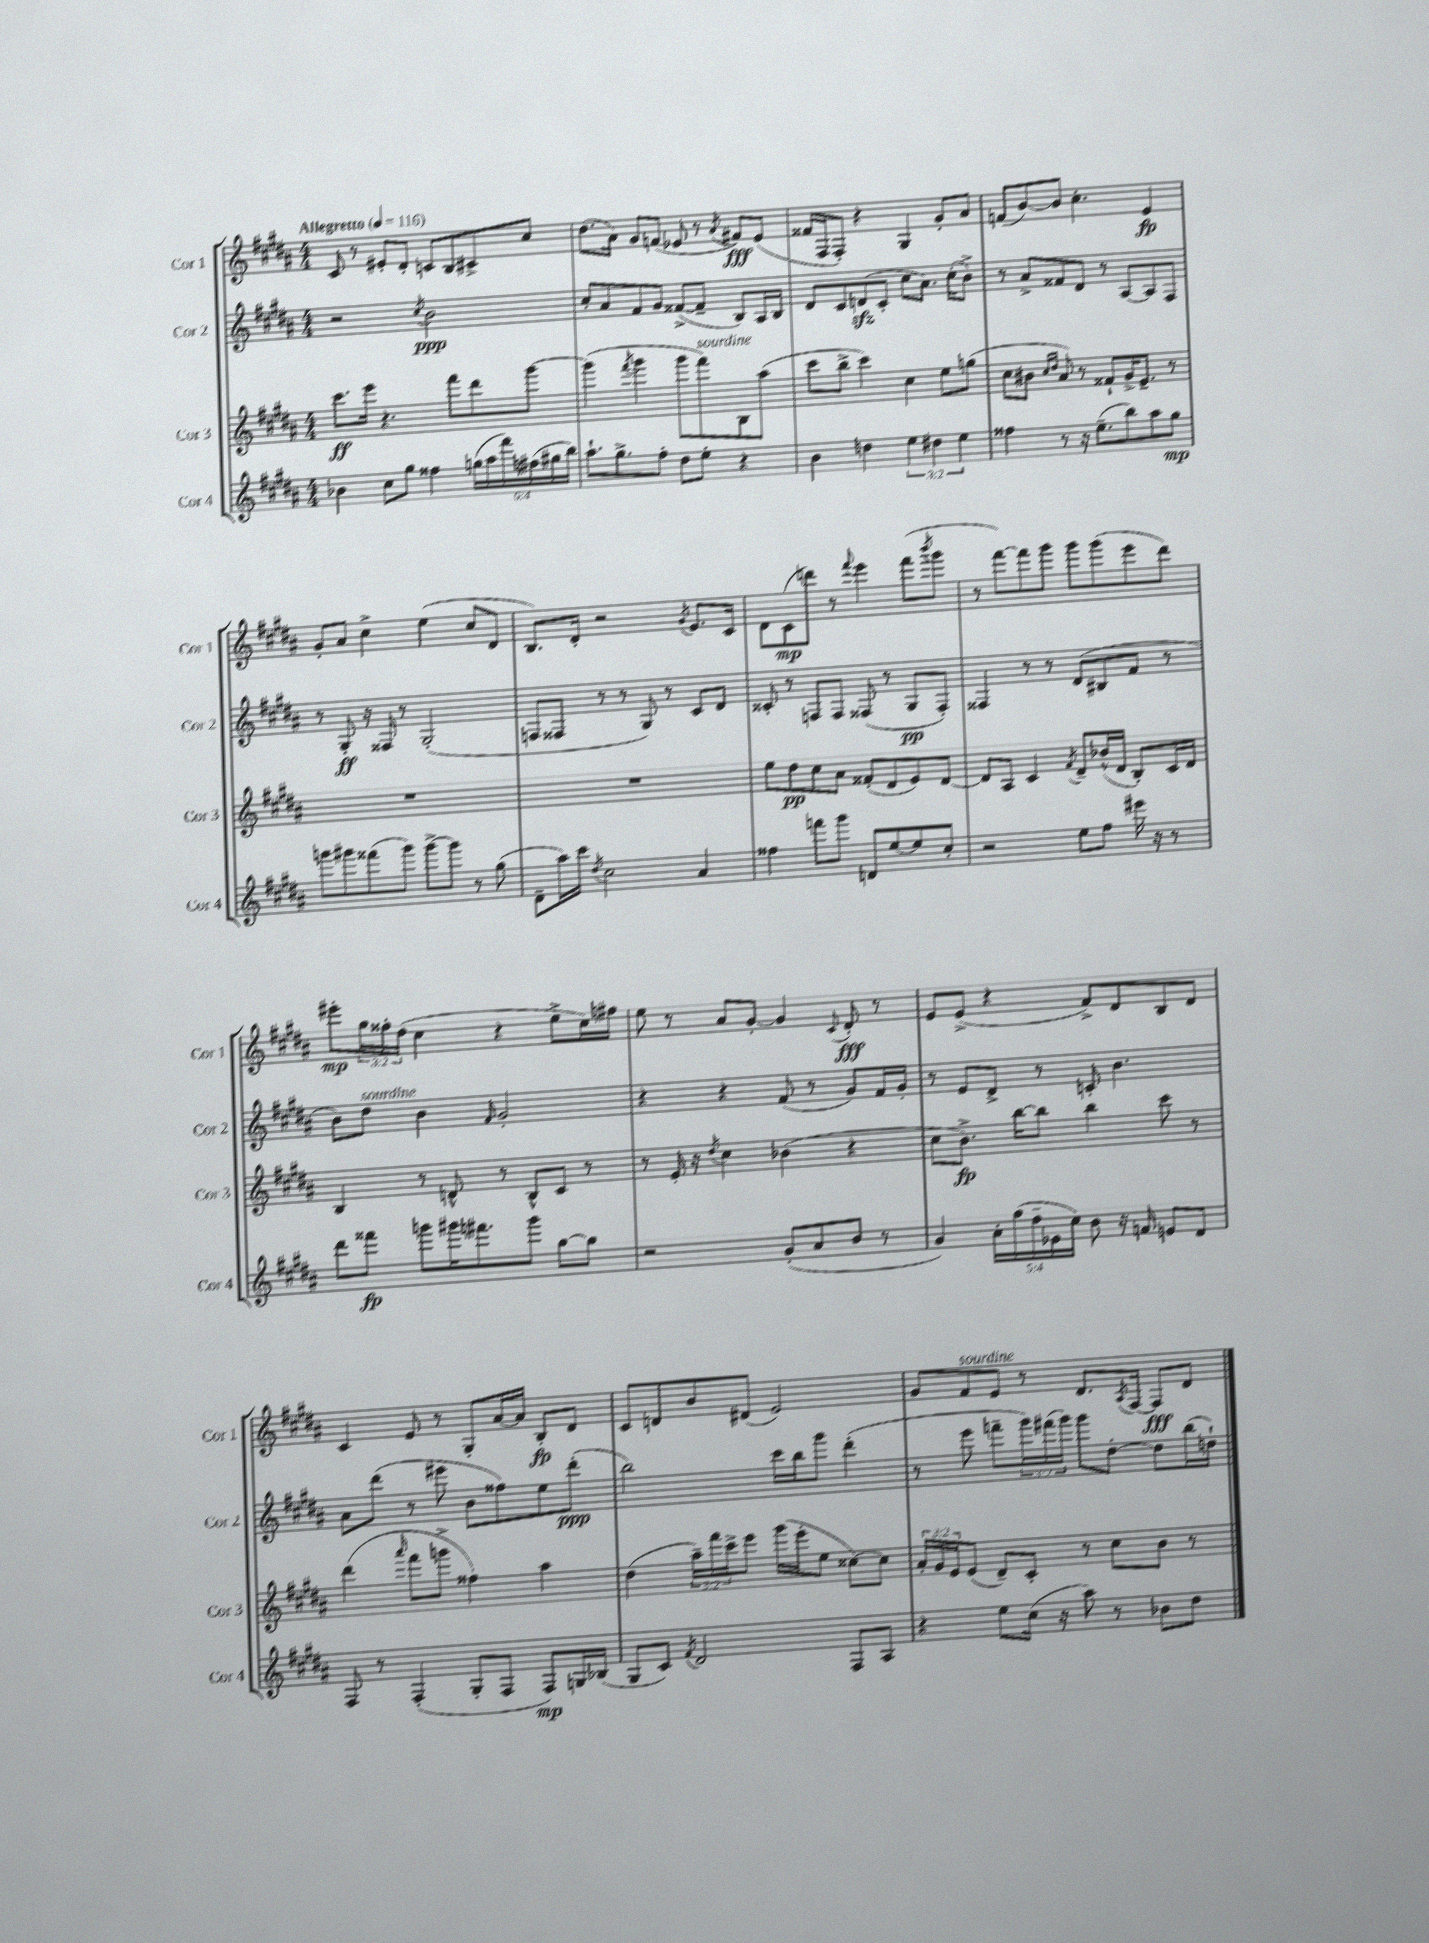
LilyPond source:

<<
\new StaffGroup <<
\new Staff = "s0" \with { instrumentName = "Cor 1" shortInstrumentName = "Cor 1" } {
    \clef treble \key b \major \numericTimeSignature \time 4/4 \override Staff.TupletNumber.text = #tuplet-number::calc-fraction-text \tempo "Allegretto" 4 = 116
    cis'8 r8 eis'8-. dis'8-. c'8 b8 cis'8-> cis''8 |
    dis''8.( ais'16) gis'8 f'8( ees'8 r8 \acciaccatura { ais'8 } fis'8\fff) ees'8( |
    fisis'16 fis16 fis8-.) r4 gis4 gis'8-. ais'8 |
    f'8( b'8~) b'8 cis''4.-. e'4\fp |
    gis'8-. ais'8 cis''4-> e''4( cis''8 dis'8 |
    b8.) dis'16-. r2 \acciaccatura { gis'8 } e'8. cis'16 |
    dis'8 cis'8\mp( d'''8) r8 \appoggiatura { fis'''8 } e'''4 fis'''8( \acciaccatura { b'''8 } gis'''8 |
    r8 fis'''8~) fis'''8 gis'''8 gis'''8 gis'''8( e'''8 dis'''8) |
    eis'''8-.\mp \tuplet 3/2 { gis''16 fisis''16-. dis''16( } cis''4 r4 e''8-> cis''16) fis''16 |
    e''8 r8 ais'8 gis'8~-. gis'4 \appoggiatura { cis'8 } dis'8-.\fff r8 |
    e'8 e'8->( r4 fis'8->) dis'8 b8 dis'8 |
    cis'4 e'8 r8 gis8-. ais'16~ ais'16 b8-.\fp dis'8 |
    cis'8 d'8 b'8 dis'8( e'2) |
    gis'8 fis'8^\markup { \italic "sourdine" } e'8 r8 dis'8. \acciaccatura { ais8 } fis16~ fis8\fff dis'8 \bar "|." |
}
\new Staff = "s1" \with { instrumentName = "Cor 2" shortInstrumentName = "Cor 2" } {
    \clef treble \key b \major \numericTimeSignature \time 4/4 \override Staff.TupletNumber.text = #tuplet-number::calc-fraction-text
    r2 \acciaccatura { cis''8 } b'2\ppp |
    cis''8-. ais'8 fis'8 gis'8 fisis'8~->( fisis'8-- b8) ais16 b16 |
    dis'8 cis'8 d'8\sfz( cis'8-. cis''8 ais'8.) cis''16-.( b'8->) |
    r8 ais'8-> fisis'8 dis'8 r8 ais8~ ais8 fis8 |
    r8 gis8-.\ff r16 fisis16 r8 gis2-.( |
    f8 fisis8 r8 r8 gis8) r8 cis'8 dis'8 |
    cisis'8-. r8 f8 f8 fisis8( r8 gis8\pp fisis8-.) |
    fisis4 r8 r8 dis'8( bis8 fis'8 r8 |
    b'8) dis''8^\markup { \italic "sourdine" } b'4 \grace { fis'16 } gis'2-. |
    r4 r4 fis'8( r8 gis'8) fis'16 gis'16-. |
    r8 e'8 dis'8-> r8 c'8-. b'4. |
    ais'8 dis'''8( r8 eis'''8 b'8 fisis''8) e''8 dis'''8-.\ppp( |
    b''2) cis'''16 b''16 gis'''8 dis'''4-.( |
    r8 e'''8 f'''8-- \tuplet 3/2 { gis'''16) fis'''16( gis'''16) } gis'''8 dis''8~-. dis''8 b''16( d''16-!) \bar "|." |
}
\new Staff = "s2" \with { instrumentName = "Cor 3" shortInstrumentName = "Cor 3" } {
    \clef treble \key b \major \numericTimeSignature \time 4/4 \override Staff.TupletNumber.text = #tuplet-number::calc-fraction-text
    cis'''8.\ff e'''16 r4. fis'''8 dis'''8 gis'''8~ |
    gis'''4( \acciaccatura { fis'''8 } gis'''4 gis'''8 fis'''8^\markup { \italic "sourdine" }) b8 ais''8( |
    cis'''8 b''8-> cis'''4) cis''4 e''8 g''8( |
    cis''8 bis'8 \grace { cis''16 dis''16 } ais'8) r8 fisis'8-! gis'16-> e'8.-- r8 |
    R1 |
    R1 |
    e''8 dis''8\pp cis''8 ais'8 fisis'8-.( dis'8 e'8) dis'8~ |
    dis'8 ais8 cis'4 \acciaccatura { fis'8 } dis'8-- bes'16-^( dis'16 b8-.) cis'16 dis'16 |
    b4 r8 d'8-^ r8 b8-^ cis'8 r8 |
    r8 e'16-. r16 \acciaccatura { dis''8 } cis''4 bes'4( r4 |
    cis''8 b'8.->\fp) b''16~ b''8 b''4 cis'''8 r8 |
    dis'''4( \grace { ais'''16 } fis'''8 g'''8-> fisis''4) ais''4 |
    dis''4( \tuplet 3/2 { ais''16--) fis'''16 cis'''16-> } e'''8 gis'''16( e'''16-. e''8 cisis''8~) cisis''8 |
    \tuplet 3/2 { ais'16-. gis'16 e'16 } e'8( dis'8--) cis'8-. r8 cis''8 b'8 r8 \bar "|." |
}
\new Staff = "s3" \with { instrumentName = "Cor 4" shortInstrumentName = "Cor 4" } {
    \clef treble \key b \major \numericTimeSignature \time 4/4 \override Staff.TupletNumber.text = #tuplet-number::calc-fraction-text
    bes'4 cis''8 gis''8 fisis''4 \tuplet 6/4 { g''16( ais''16 fis'''16) fis''16( gis''16 b''16) } |
    ais''8.-! gis''8.-> fis''8-. dis''8 e''8-. r4 |
    b'4 d''4 \tuplet 3/2 { e''4 dis''4 e''4 } |
    fisis''4 r8 r16 e''8.--( b''8) ais''8 gis''8\mp |
    g'''8 gis'''8 fisis'''8( gis'''8) gis'''8~-> gis'''8 r8 gis''8( |
    dis'8-- ais''16) cis'''16 \acciaccatura { dis''8 } cis''2 ais'4 |
    fisis''4 f'''8 gis'''8 d'8 e''8~ e''8 cis''8-. |
    r2 e''8 fis''8 eis'''16 r16 r8 |
    dis'''8 fisis'''8\fp g'''8 gis'''16 fis'''8. gis'''8 gis''8~ gis''8 |
    r2 gis'8-.( ais'8 b'8 r8 |
    gis'4) \tuplet 5/4 { ais'16-. fis''16( dis''16-- ees'16 cis''16) } b'8 r16 f'16 e'8 dis'8 |
    fis8 r8 fis4-.( gis8-. fis8 fis8\mp) g16 bes16( |
    gis8 cis'8) \acciaccatura { fis'8 } dis'2 fis8 ais8 |
    r4 e''8 cis''16( r16 ais''8) r8 bes'8 dis''8 \bar "|." |
}
>>
>>
\layout { \context { \Score \remove "Bar_number_engraver" } }
